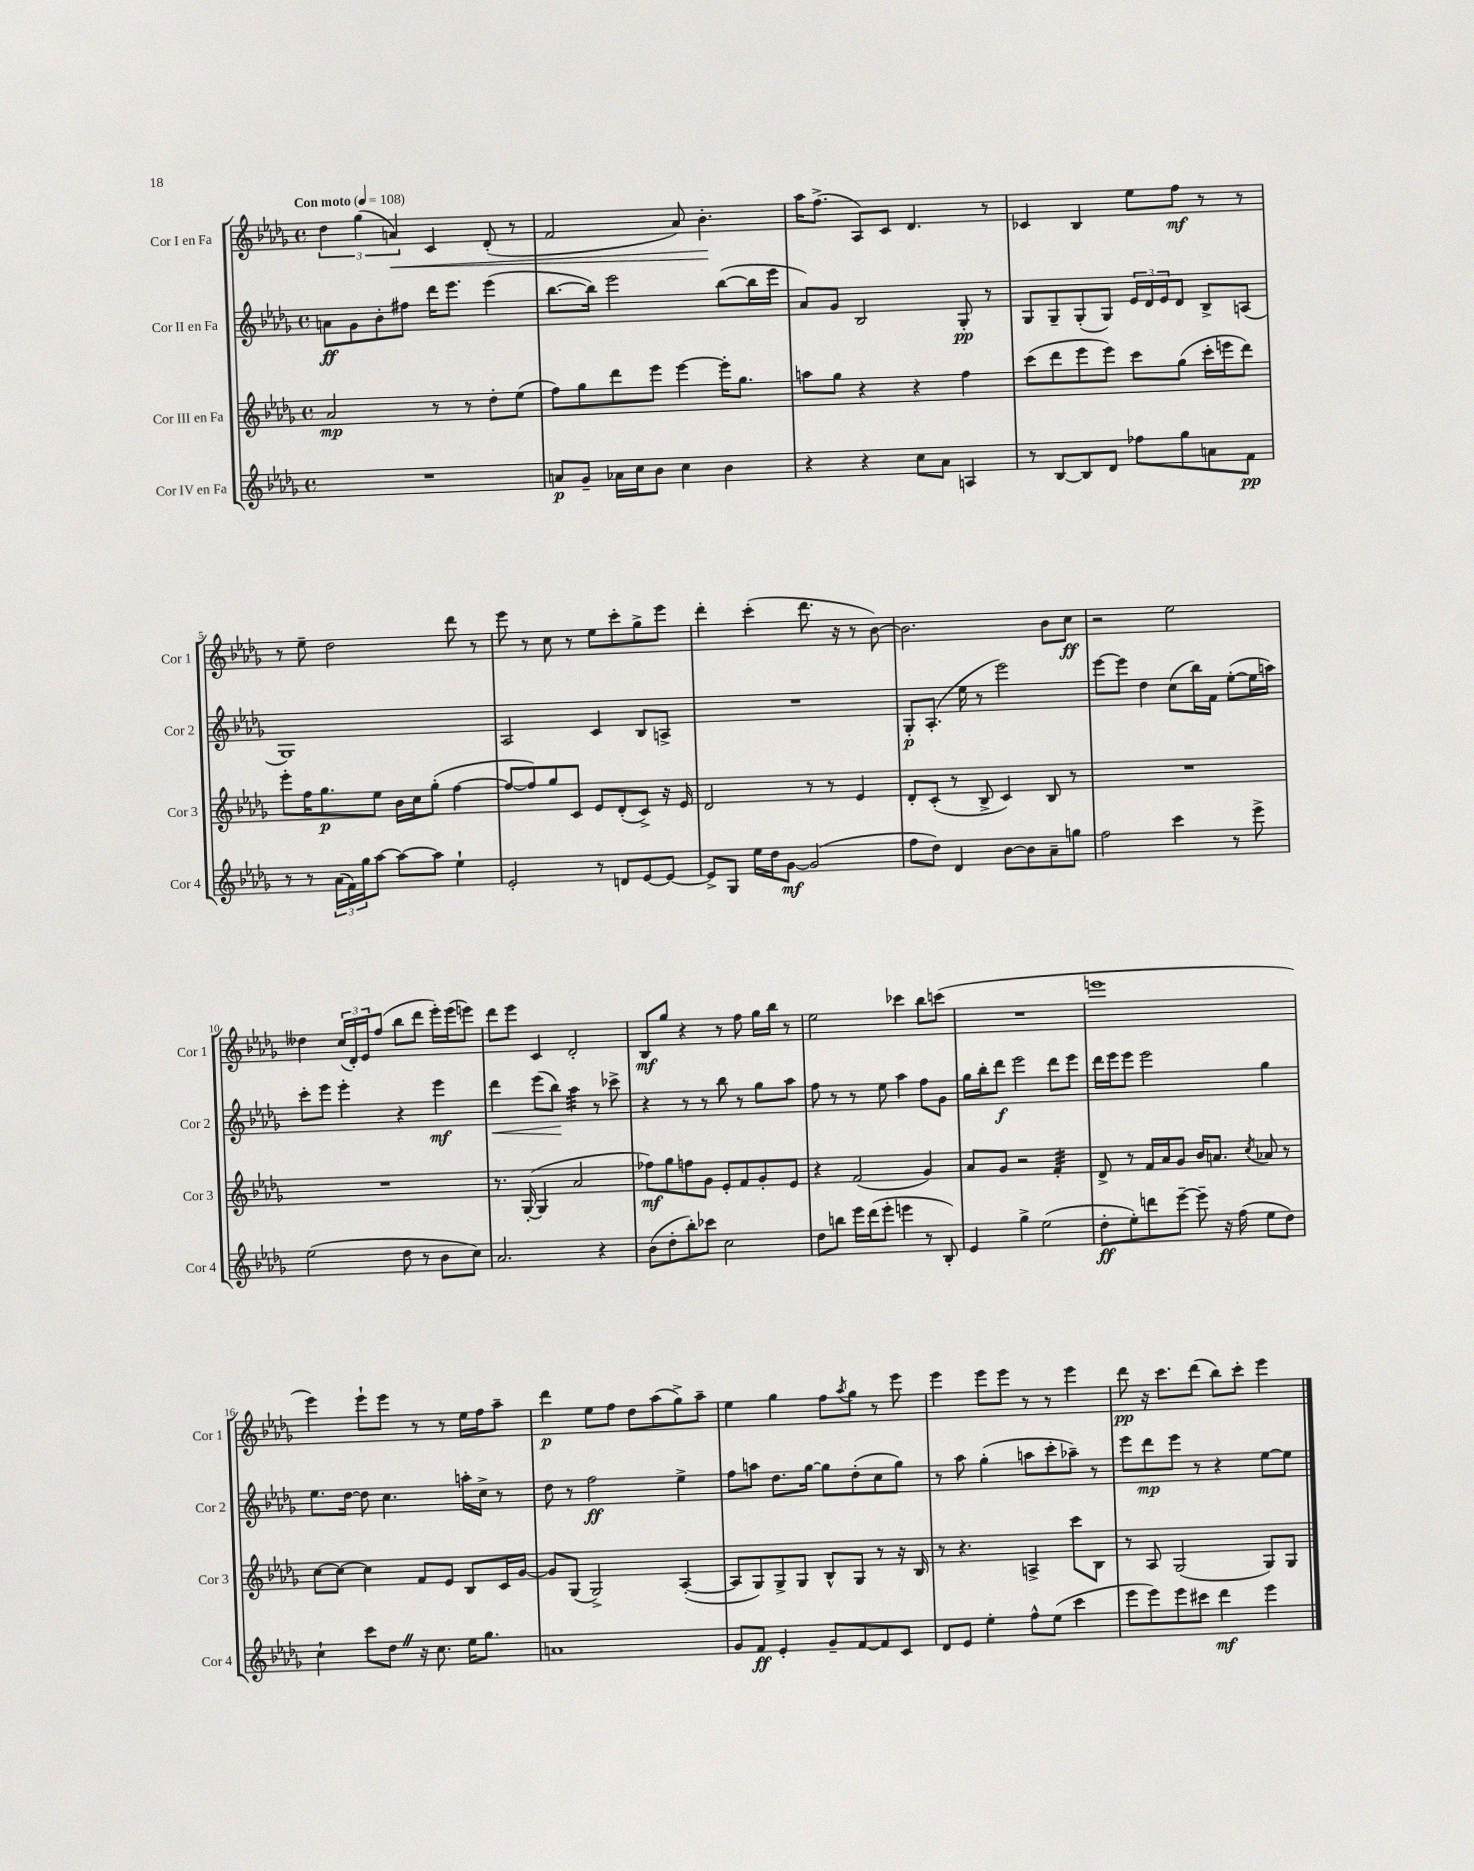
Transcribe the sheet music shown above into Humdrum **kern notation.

**kern	**kern	**kern	**kern
*staff4	*staff3	*staff2	*staff1
*clefG2	*clefG2	*clefG2	*clefG2
*k[b-e-a-d-g-]	*k[b-e-a-d-g-]	*k[b-e-a-d-g-]	*k[b-e-a-d-g-]
*M4/4	*M4/4	*M4/4	*M4/4
*met(c)	*met(c)	*met(c)	*met(c)
*MM108	*MM108	*MM108	*MM108
1r	2a-/	8a\L	6dd-\
.	.	8g-\	.
.	.	.	(6gg-\
.	.	8b-'\	.
.	.	.	6a/)
.	.	8ff#\J	.
.	8r	16ddd-\LK	4c/
.	.	8.eee-\J	.
.	8r	.	.
.	8dd-'\L	(4eee-\	(8d-'/
.	(8ee-\J	.	8r
=	=	=	=
8a/L	8ff\L)	[8.bb-\L	2f/
8g-~/J	8gg-\	.	.
.	.	16bb-\]Jk)	.
16a-\LL	8ddd-\	2eee-\	.
16cc\J	.	.	.
8b-\J	8eee-\J	.	.
4cc\	[4eee-\	.	8a-/)
.	.	.	4.b-'\
4b-\	16eee-'\]LK	([8bb-\L	.
.	8.gg-\J	.	.
.	.	16bb-\]L	.
.	.	16eee-\JJ	.
=	=	=	=
4r	8aa\L	8a-/L)	16aa-\LK
.	.	.	(8.ff^\J
.	8gg-\J	8g-/J	.
4r	4r	2B-/	8A-/L)
.	.	.	8c/J
8cc\L	4r	.	4.d-/
8a-\J	.	.	.
4A/	4ff\	8G-'/	.
.	.	8r	8r
=	=	=	=
8r	(8ccc\L	8G-/L	4c-/
[8B-/L	8ddd-\	8G-~/	.
8B-/]	8eee-\	(8G-'/	4B-/
8d-/J	8eee-\J)	8G-/J)	.
8ff-\L	8ccc\L	24e-/LL	8ee-\L
.	.	24d-/	.
.	.	24e-/J	.
8gg-\	(8gg-\J	8d-/J	8ff\J
8a\	16ccc'\LL	8B-^/L	8r
.	16eee\J	.	.
8f\J	8ddd-\J)	(8A/J	8r
=	=	=	=
8r	8eee-'\L	1G-)	8r
8r	16ff\K	.	8ee-~\
.	8.gg-\	.	.
(24a-\LL	.	.	2dd-\
24f\)	.	.	.
24gg-\J	.	.	.
[8aa-\J	8ee-\J	.	.
8aa-\_L	16b-\LL	.	.
.	16cc\J	.	.
8aa-\]J	(8gg-'\J	.	.
4ee-`\	[4ff\	.	8ddd-\
.	.	.	8r
=	=	=	=
2e-'/	8ff/_L	2A-/	8eee-\
.	8ff/])	.	8r
.	8gg-/	.	8cc\
.	8c/J	.	8r
8r	8e-/L	4c/	8ee-\L
8d/L	(8d-'/	.	8ccc'\
[8e-/	8c^/J)	8B-/L	8gg-^\
8e-/_J	16r	8A^/J	8eee-\J
.	16e-/	.	.
=	=	=	=
8e-^/]L	2d-/	1r	4ddd-'\
8G-/J	.	.	.
16ee-\LL	.	.	(4ccc'\
16dd-\J	.	.	.
[8g-\J	.	.	.
(2g-/]	8r	.	8.ddd-\
.	8r	.	.
.	.	.	16r
.	4e-/	.	8r
.	.	.	[8b-\)
=	=	=	=
8ff\L	8d-'/L	8G-'/L	2.b-\]
8dd-\J)	(8c'/J	(8.A-'/J	.
4d-/	8r	.	.
.	.	16ee-\	.
.	8B-^/	8r	.
[8b-\L	4c/)	2eee-\)	.
8b-\]	.	.	.
8a-~\	8B-/	.	8b-\L
8gg\J	8r	.	8cc\J
=	=	=	=
2ff\	1r	[8eee-\L	2r
.	.	8eee-\]J	.
.	.	4dd-\	.
4ccc\	.	(8cc\L	2ee-\
.	.	16bb-\L)	.
.	.	16f\JJ	.
8r	.	([8ee-'\L	.
8eee-^\	.	16ee-\]L	.
.	.	16aa\JJ)	.
=	=	=	=
(2ee-\	1r	8ccc'\L	4dd--\
.	.	8eee-\J	.
.	.	4eee-'\	(24cc/LL
.	.	.	24d-'/)
.	.	.	24e-/J
.	.	.	(8ff/J
8dd-\	.	4r	8bb-\L
8r	.	.	8ddd-\J
8b-\L	.	4eee-\	16eee-'\LL)
.	.	.	(16eee-\J
8cc\J)	.	.	8eee\J)
=	=	=	=
2.a-/	8.r	4ddd-\	8ddd-\L
.	.	.	8eee-\J
.	([16G-'/	.	.
.	4G-/]	(8eee-\L	4c/
.	.	8bb-\J)	.
.	2a-/	4aa-\	2d-'/
4r	.	8r	.
.	.	8ccc-^\	.
=	=	=	=
(8b-\L	8ff-\L)	4r	8B-/L
8dd-'\	8gg-\	.	8gg-/J
8bb-'\)	8ff\	8r	4r
8ccc-\J	8g-\J	8r	.
2cc\	8e-'/L	8bb-\	8r
.	8f/	8r	8ff\
.	8g-'/	8gg-\L	16gg-\LL
.	.	.	16bb-\JJ
.	8e-/J	8aa-\J	8r
=	=	=	=
8dd-\L	4r	8ff\	2ee-\
8bb\J	.	8r	.
16eee-\LL	(2f/	8r	.
(16ddd-\J	.	.	.
8eee-'\J	.	8ee-\	.
4eee\	.	4aa-\	4ccc-\
8r	4g-/)	8ff\L	8bb-\L
8B-'/)	.	8g-\J	(8ccc\J
=	=	=	=
4e-/	8a-/L	16gg-\LL	1r
.	.	16bb-'\J	.
.	8g-/J	8ddd-\J	.
4gg-^\	2r	2eee-\	.
(2ee-\	.	.	.
.	4f'/	8ddd-\L	.
.	.	8eee-\J	.
=	=	=	=
8dd-'\L	8d-^/	16ddd-\LL	1eee
.	.	16eee-\J	.
8ee-'\)	8r	8eee-\J	.
8ddd\	16f/LL	2eee-\	.
.	16a-/J	.	.
[8eee-~\J	8g-/J	.	.
8eee-~\]	16b-/LK	.	.
.	8.a/J	.	.
16r	.	.	.
(16ff\	.	.	.
.	8qcc/	.	.
8ee-\L	8a-/	4gg-\	.
8dd-\J)	8r	.	.
=	=	=	=
4cc`\	[8cc\L	8.ee-\L	4eee-\)
.	8cc\_J	.	.
.	.	[16dd-\Jk	.
8ccc\L	4cc\]	8dd-\]	8eee-`\L
8dd-\J	.	4.cc\	8eee-\J
16r	8f/L	.	8r
8.cc\	.	.	.
.	8e-/J	.	8r
16ee-\LK	8B-/L	16aa'\LL	16ee-\LL
8.gg-\J	.	16cc^\JJ	16ff\J
.	16c/L	8r	8aa-~\J
.	[16g-/JJ	.	.
=	=	=	=
1a	8g-/]L	8dd-\	4ddd-\
.	(8G-/J	8r	.
.	2G-^/)	2ff\	8ee-\L
.	.	.	8ff\J
.	.	.	8dd-\L
.	.	.	(8aa-\
.	([4A-'/	4ee-^\	8gg-^\)
.	.	.	8aa-~\J
=	=	=	=
8g-/L	8A-/]L	8ff\L	4ee-\
8f/J	8G-/)	8aa\J	.
4e-'/	8G-^/	8.dd-\L	4gg-\
.	8G-/J	.	.
.	.	[16gg-\Jk	.
8g-~/L	8B-^^/L	8gg-\]L	8ff\L
.	.	.	8qaa-/
[8f/	8G-/J	(8dd-'\	8gg-\J
8f/]	8r	8cc\	8r
8c/J	16r	8gg-\J)	8eee-\
.	16B-/	.	.
=	=	=	=
8d-/L	8r	8r	4eee-\
8e-/J	4.r	8aa-\	.
4ee-'\	.	(4gg-'\	8eee-\L
.	.	.	8eee-\J
8ff^^\L	4A^/	8aa\L	8r
(8ee-\J	.	8ccc'\	8r
4ccc\	8ccc\L	8aa-~\J)	4eee-\
.	8B-\J	8r	.
=	=	=	=
8eee-\L	8r	8eee-\L	8ddd-\
8eee-\)	8A-/	8ddd-\	16r
.	.	.	8.ccc\L
8eee-\	(2G-/	8eee-\J	.
8ccc#\J	.	8r	(8ddd-\J
4ddd-\	.	4r	8bb-\L)
.	.	.	8ccc'\J
4eee-\	8G-/L)	[8ee-\L	4eee-\
.	8G-/J	8ee-\]J	.
==	==	==	==
*-	*-	*-	*-
